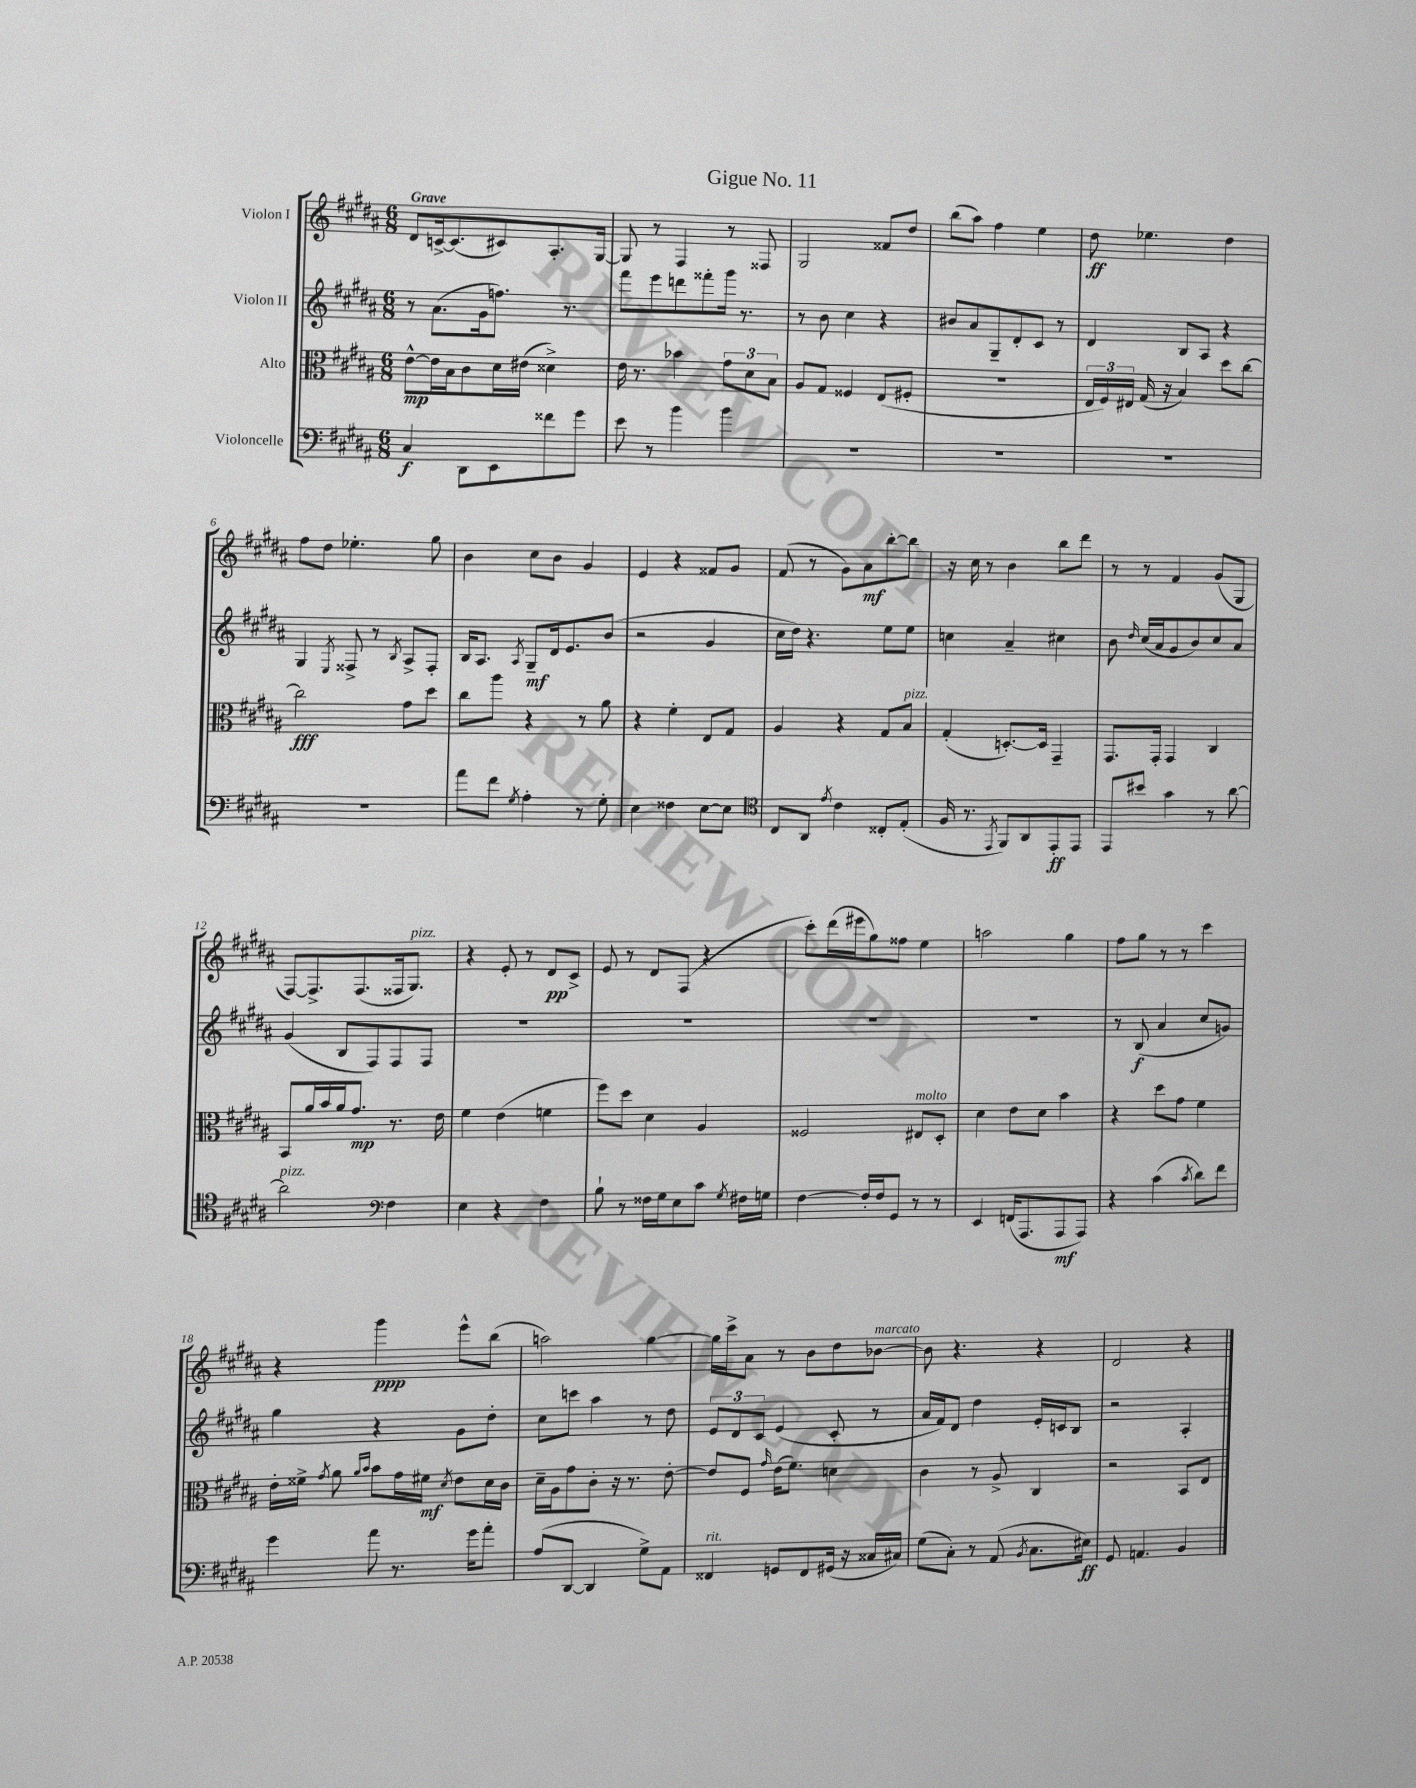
\header { title = "Gigue No. 11" }
<<
\new StaffGroup <<
\new Staff = "s0" \with { instrumentName = "Violon I" } {
    \clef treble \key b \major \numericTimeSignature \time 6/8 \tempo "Grave"
    \autoBeamOff dis'8[ c'16~-> c'8.( cis'8) ais8.-. gis16]~ |
    gis8 r8 fis4 r8 fisis8 |
    gis2 fisis'8[ dis''8] |
    b''8[( ais''8]) fis''4 e''4 |
    dis''8\ff ees''4. dis''4 |
    fis''8[ dis''8] ees''4.-. gis''8 |
    b'4 cis''8[ b'8] gis'4 |
    e'4 r4 fisis'8[ gis'8] |
    fis'8( r8 gis'8[) ais'8\mf b''8~-. b''8] |
    r16 cis''16 r8 b'4 b''8[ dis'''8] |
    r8 r8 fis'4 gis'8[( gis8] |
    fis8[~) fis8.-> fis8.( fisis16 gis8.]^\markup { \italic "pizz." }) |
    r4 e'8-. r8 dis'8[\pp cis'8]-> |
    e'8 r8 dis'8[ fis8]( r4 |
    cis'''8[-.) dis'''16( eis'''16 gis''8) fisis''8] e''4 |
    a''2 gis''4 |
    fis''8[ gis''8] r8 r8 cis'''4 |
    r4 gis'''4\ppp e'''8[-^ b''8]( |
    a''2) gis''4~ |
    gis''16[ cis'''16-> ais'8] r8 b'8[ dis''8 bes'8]~^\markup { \italic "marcato" } |
    bes'8 r4. r4 |
    dis'2 r4 \bar "|." |
}
\new Staff = "s1" \with { instrumentName = "Violon II" } {
    \clef treble \key b \major \numericTimeSignature \time 6/8
    \autoBeamOff r8 ais'8.[( gis'16 f''8.]) r8. |
    fis'''8[ e'''8 d'''8 fisis'''8-. gis'''16] r8. |
    r8 b'8 cis''4 r4 |
    bis'8[ ais'8 gis8-- dis'8-. cis'8] r8 |
    dis'4 b8[ ais8] r4 |
    gis4 \acciaccatura { e8 } fisis8-> r8 \acciaccatura { b8 } ais8[-> fisis8]-. |
    b16[ ais8.] \acciaccatura { ais8 } gis8[--\mf dis'16 e'8. b'8]( |
    r2 gis'4 |
    cis''16[ dis''16]) r4. e''8[ e''8] |
    c''4 ais'4-- cis''4 |
    b'8 \grace { dis''16 } cis''16[( ais'16 gis'8 b'8) cis''8 ais'8] |
    gis'4( b8[ fis8) fis8 fis8] |
    R2. |
    R2. |
    R2. |
    R2. |
    r8 b8\f( ais'4 cis''8[ g'8]) |
    gis''4 r4 gis'8[ dis''8]-. |
    cis''8[ c'''8] ais''4 r8 dis''8 |
    \tuplet 3/2 { e'8[ dis'8 cis'8] } e'4( cis'8-. r8 |
    ais'16[ fis'16) dis'8] dis''4 e'16[-. c'16 b8] |
    r2 ais4-. \bar "|." |
}
\new Staff = "s2" \with { instrumentName = "Alto" } {
    \clef alto \key b \major \numericTimeSignature \time 6/8
    \autoBeamOff e'8[~-^\mp e'16 b16 cis'8 dis'16 eis'16]( disis'4->) |
    e'16 r8. bes'4 \tuplet 3/2 { gis'8[ dis'8 b8] } |
    ais8[ gis8] fisis4 e8[( fis8]-. |
    R2. |
    \tuplet 3/2 { e16[ fis16) eis16] } gis16( r16 b4) dis''8[ cis''8]~ |
    cis''2\fff gis'8[ dis''8] |
    cis''8[ ais''8] r4 r8 ais'8 |
    r4 fis'4-. e8[ gis8] |
    ais4 r4 gis8[ b8]^\markup { \italic "pizz." } |
    gis4-.( d8.[~-.) d16] gis,4-- |
    gis,8.[ gis,16]-. gis,4 cis4 |
    b,8[ ais'16 b'16 ais'16 gis'8.]\mp r8. e'16 |
    fis'4 e'4( f'4 |
    fis''8[) dis''8] dis'4 ais4 |
    fisis2 eis8[^\markup { \italic "molto" } dis8]-. |
    dis'4 e'8[ dis'8] b'4 |
    r4 dis''8[ gis'8] fis'4 |
    e'16[-. fisis'16]-> \acciaccatura { gis'8 } ais'8 \grace { ais'16[ b'16] } b'8[ gis'16 fis'16]\mf \acciaccatura { dis'8 } e'8[ dis'16 cis'16] |
    dis'16[-- ais16 gis'8 cis'8]-. r16 r8. e'8~-. |
    e'8[ fis8] \grace { gis'16 } e'16[( fis'8.]) d'4 |
    cis'4 r8 ais8-> cis4 |
    r2 b,8[ e8] \bar "|." |
}
\new Staff = "s3" \with { instrumentName = "Violoncelle" } {
    \clef bass \key b \major \numericTimeSignature \time 6/8
    \autoBeamOff cis4\f dis,8[ e,8 fisis'8 gis'8] |
    e'8 r8 b'4 b'4 |
    R2. |
    R2. |
    R2. |
    R2. |
    ais'8[ fis'8] \acciaccatura { gis8 } ais4-. r8 gis8-. |
    e4 fisis4 e8[~ e8] |
    \clef tenor cis8[ ais,8] \acciaccatura { e'8 } cis'4 cisis8[-. e8]-.( |
    fis16 r8. \acciaccatura { e,8 } fis,8[) ais,8 e,8-.\ff e,8] |
    e,8[ bis'8] gis'4 r8 ais'8~ |
    ais'2^\markup { \italic "pizz." } \clef bass fis4 |
    e4 r4 fis4 |
    b8-! r8 fisis16[ gis16 e8 cis'8] \acciaccatura { gis8 } fis16[ g16] |
    fis4~ fis16[-. fis16 gis,8] r8 r8 |
    e,4 f,16[( ais,,8. ais,,8\mf ais,,8]) |
    r4 cis'4( \acciaccatura { cis'8 } dis'8[) fis'8] |
    gis'4 ais'8 r8. gis'16[ ais'8]-. |
    ais8[( dis,8]~ dis,4 gis8[->) ais,8] |
    fisis,4^\markup { \italic "rit." } g,8[ fisis,8 gis,16]( r16 cisis16[ cis16]) |
    gis8[( cis8]-.) r8 ais,8( \acciaccatura { b,8 } cis8.[ eis16]\ff) |
    gis,8 a,4. b,4 \bar "|." |
}
>>
>>
